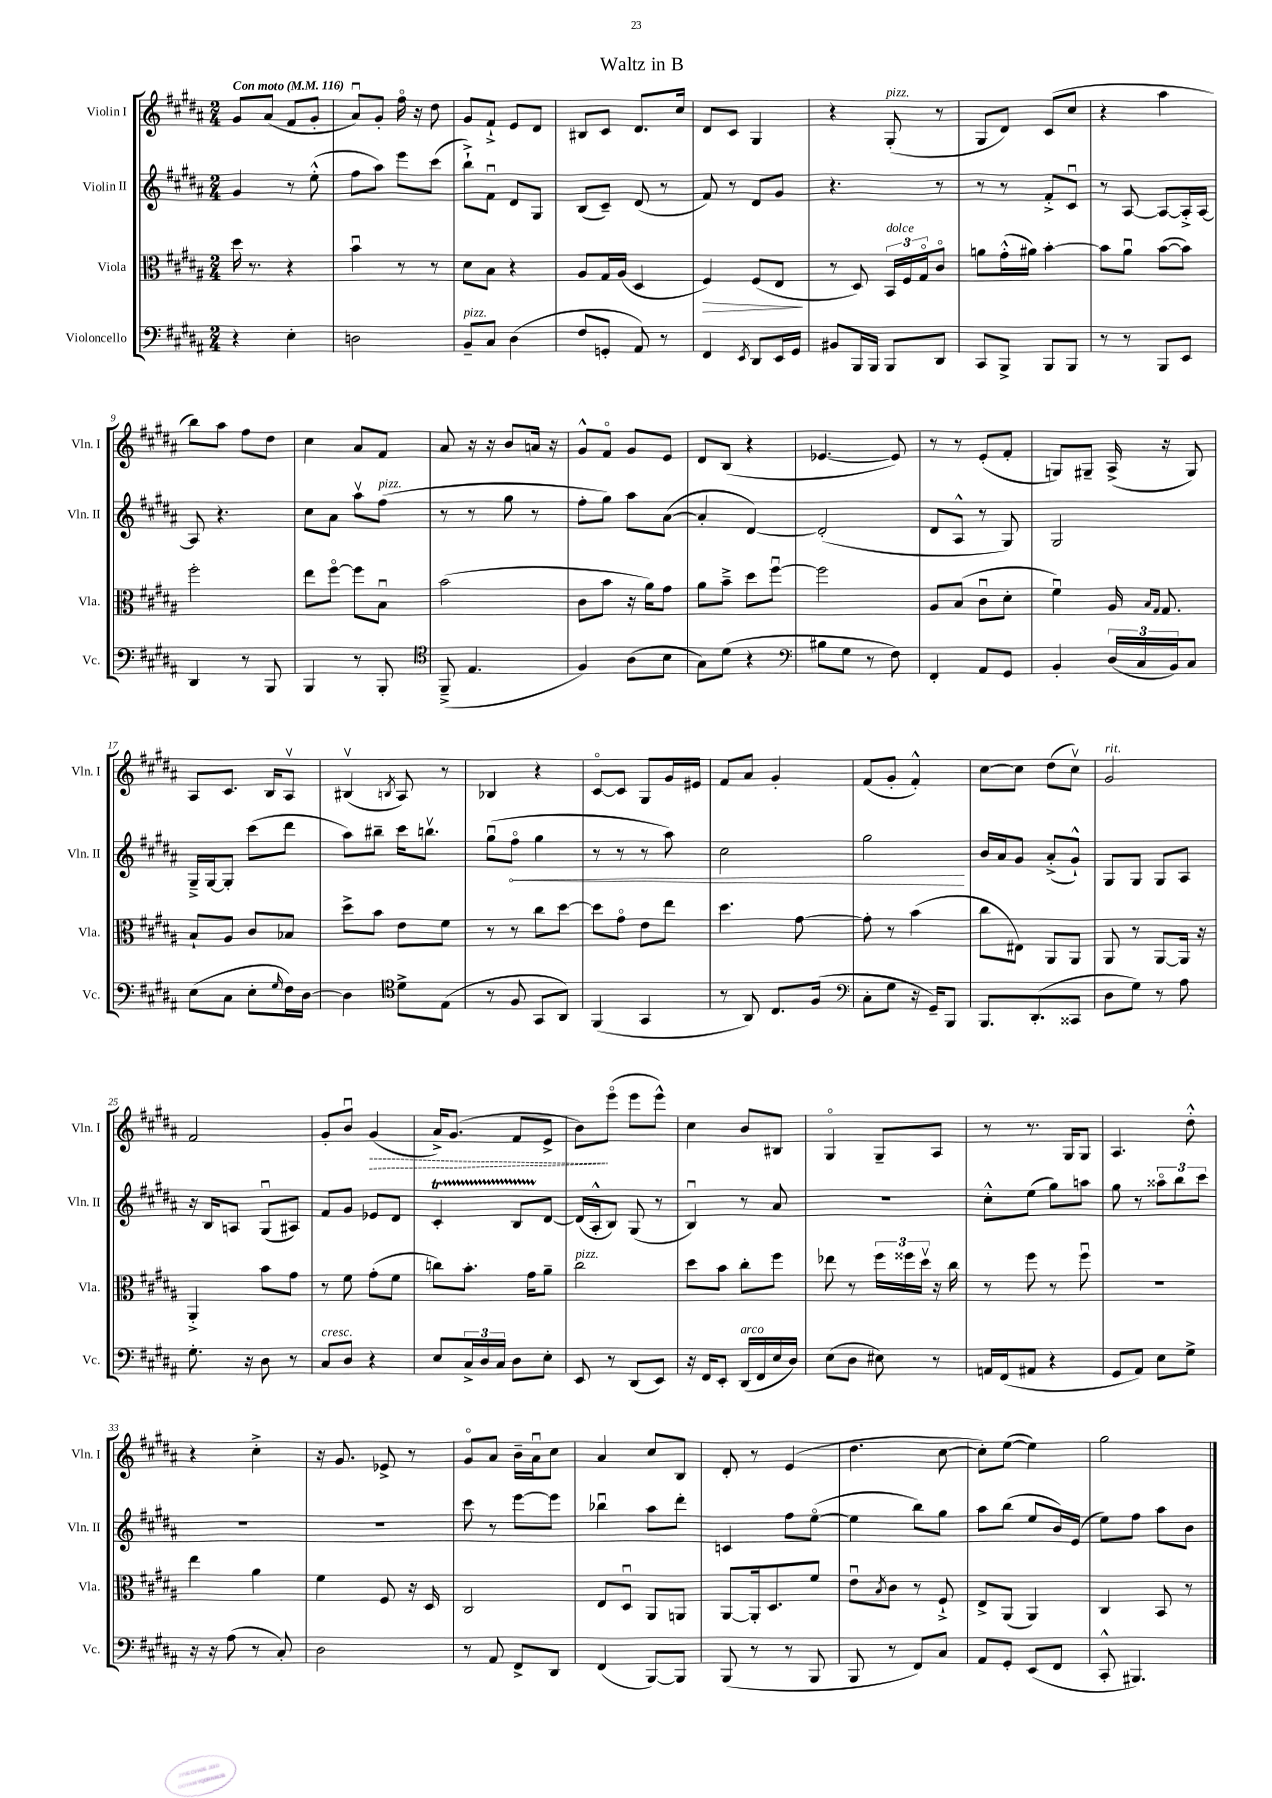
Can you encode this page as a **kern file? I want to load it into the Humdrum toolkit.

**kern	**kern	**dynam	**kern	**dynam	**kern	**dynam
*part4	*part3	*part3	*part2	*part2	*part1	*part1
*staff4	*staff3	*staff3	*staff2	*staff2	*staff1	*staff1
*I"Violoncello	*I"Viola	*	*I"Violin II	*	*I"Violin I	*
*I'Vc.	*I'Vla.	*	*I'Vln. II	*	*I'Vln. I	*
*clefF4	*clefC3	*	*clefG2	*	*clefG2	*
*k[f#c#g#d#a#]	*k[f#c#g#d#a#]	*	*k[f#c#g#d#a#]	*	*k[f#c#g#d#a#]	*
*M2/4	*M2/4	*	*M2/4	*	*M2/4	*
*MM116	*MM116	*	*MM116	*	*MM116	*
=1	=1	=1	=1	=1	=1	=1
!	!	!	!	!	!LO:TX:a:B:t=Con moto	!
4r	16dd#\	.	4g#/	.	8g#/L	.
.	8.r	.	.	.	.	.
.	.	.	.	.	(8a#/J	.
4E'\	4r	.	8r	.	8f#/L	.
.	.	.	(8ee'^^\	.	8g#'/J	.
=2	=2	=2	=2	=2	=2	=2
2Dn\	4bu\	.	8ff#\L	.	8a#u/L)	.
.	.	.	8aa#\J)	.	8g#'/J	.
.	8r	.	8eee\L	.	16ff#\	.
.	.	.	.	.	16r	.
.	8r	.	(8ccc#\J	.	8dd#\	.
=3	=3	=3	=3	=3	=3	=3
!LO:TX:a:i:t=pizz.	!	!	!	!	!	!
8BB~/L	8d#\L	.	8bb`^\L)	.	8g#/L	.
8C#/J	8B\J	.	8f#u\J	.	8f#`^/J	.
(4D#\	4r	.	8d#/L	.	8e/L	.
.	.	.	8G#/J	.	8d#/J	.
=4	=4	=4	=4	=4	=4	=4
8F#/L	8A#/L	.	(8B/L	.	8B#X/L	.
8GGn'/J	16G#/L	.	8c#~/J)	.	8c#/J	.
.	(16A#/JJ	.	.	.	.	.
8AA#/)	4D#/	.	(8d#/	.	8.d#/L	.
8r	.	.	8r	.	.	.
.	.	.	.	.	16cc#/Jk	.
=5	=5	=5	=5	=5	=5	=5
!	!	!LO:HP:b	!	!	!	!
4FF#/	4F#/)	>	8f#/)	.	8d#/L	.
.	.	.	8r	.	8c#/J	.
8qEE/	.	.	.	.	.	.
8DD#/L	(8F#/L	.	8d#/L	.	4G#/	.
16EE/L	8E/J	.	8g#/J	.	.	.
16GG#/JJ	.	.	.	.	.	.
.	.	]	.	.	.	.
=6	=6	=6	=6	=6	=6	=6
8BB#X/L	8r	.	4.r	.	4r	.
16BBB/L	8D#/)	.	.	.	.	.
16BBB/JJ	.	.	.	.	.	.
!	!	!	!	!	!LO:TX:a:i:t=pizz.	!
!	!LO:TX:a:i:t=dolce	!	!	!	!	!
8BBB/L	24BB/LL	.	.	.	(8G#'/	.
.	24F#/	.	.	.	.	.
.	24G#/J	.	.	.	.	.
8DD#/J	8c#/J	.	8r	.	8r	.
=7	=7	=7	=7	=7	=7	=7
8CC#/L	8an\L	.	8r	.	8G#/L	.
8BBB^/J	(16g#'^^\L	.	8r	.	8d#/J)	.
.	16a#X\JJ)	.	.	.	.	.
8BBB/L	[4b'\	.	8f#'^/L	.	(8c#/L	.
8BBB/J	.	.	8c#u/J	.	8cc#/J	.
=8	=8	=8	=8	=8	=8	=8
8r	8b\L]	.	8r	.	4r	.
8r	8a#u\J	.	[8A#/	.	.	.
8BBB/L	([8b\L	.	8A#/L_	.	4aa#\	.
8EE/J	8b\J])	.	16A#'^/L]	.	.	.
.	.	.	[16A#/JJ	.	.	.
!!LO:LB:g=z
=9	=9	=9	=9	=9	=9	=9
4DD#/	2ff#'\	.	8A#/]	.	8bb\L)	.
.	.	.	4.r	.	8aa#\J	.
8r	.	.	.	.	8ff#\L	.
8BBB/	.	.	.	.	8dd#\J	.
=10	=10	=10	=10	=10	=10	=10
4BBB/	8ee\L	.	8cc#\L	.	4cc#\	.
.	[8ff#\J	.	8a#\J	.	.	.
8r	8ff#\L]	.	8aa#v\L	.	8a#/L	.
!	!	!	!LO:TX:a:i:t=pizz.	!	!	!
8BBB'/	8Bu\J	.	(8ff#\J	.	8f#/J	.
=11	=11	=11	=11	=11	=11	=11
*clefC4	*	*	*	*	*	*
(8FF#~^/	(2b\	.	8r	.	8a#/	.
4.E/	.	.	8r	.	16r	.
.	.	.	.	.	16r	.
.	.	.	8gg#\	.	8b/L	.
.	.	.	8r	.	16an/Jk	.
.	.	.	.	.	16r	.
=12	=12	=12	=12	=12	=12	=12
4F#/)	8c#\L	.	8ff#'\L	.	8g#^^/L	.
.	8b\J	.	8gg#\J)	.	8f#/J	.
(8A#\L	16r	.	8aa#\L	.	8g#/L	.
.	16a#\KL)	.	.	.	.	.
8B\J	8g#\J	.	([8a#\J	.	8e/J	.
=13	=13	=13	=13	=13	=13	=13
8G#\L)	8a#\L	.	4a#'/]	.	8d#/L	.
(8d#\J	8b~^\J	.	.	.	(8B/J	.
4r	8dd#\L	.	[4d#/)	.	4r	.
.	[8ff#u\J	.	.	.	.	.
=14	=14	=14	=14	=14	=14	=14
*clefF4	*	*	*	*	*	*
8B#X\L	2ff#\]	.	(2d#'/]	.	[4.e-X/	.
8G#\J	.	.	.	.	.	.
8r	.	.	.	.	.	.
8F#\)	.	.	.	.	8e-/])	.
=15	=15	=15	=15	=15	=15	=15
4FF#'/	8A#/L	.	8d#/L	.	8r	.
.	(8B/J	.	8A#^^/J	.	8r	.
8AA#/L	8c#u\L	.	8r	.	(8e'/L	.
8GG#/J	8d#'\J	.	8G#/)	.	8f#'/J	.
=16	=16	=16	=16	=16	=16	=16
4BB'/	4f#u\)	.	2G#/	.	8Gn/L)	.
.	.	.	.	.	8G#X~/J	.
(24D#/LL	16A#/	.	.	.	(16A#^/	.
24C#/	.	.	.	.	.	.
.	16qqB/LL	.	.	.	.	.
.	16qqG#/JJ	.	.	.	.	.
.	8.G#/	.	.	.	16r	.
24BB/J)	.	.	.	.	.	.
8C#/J	.	.	.	.	8G#/)	.
!!LO:LB:g=z
=17	=17	=17	=17	=17	=17	=17
(8E\L	8B`/L	.	16G#~^/LL	.	8A#/L	.
.	.	.	[16G#/J	.	.	.
8C#\J	8A#/J	.	8G#'/J]	.	8.c#/J	.
8E'\L	8c#/L	.	(8ccc#\L	.	.	.
.	.	.	.	.	16B/KL	.
16qqG#/	.	.	.	.	.	.
16F#\L)	8B-X/J	.	8ddd#\J	.	8A#v/J	.
[16D#\JJ	.	.	.	.	.	.
=18	=18	=18	=18	=18	=18	=18
4D#\]	8dd#^\L	.	8aa#\L)	.	(4B#Xv/	.
.	8b\J	.	8bb#X~\J	.	.	.
*clefC4	*	*	*	*	*	*
.	.	.	.	.	8qBn/	.
8d#^\L	8e\L	.	16ccc#\KL	.	8A#/)	.
.	.	.	8.bbnv\J	.	.	.
(8E\J	8f#\J	.	.	.	8r	.
=19	=19	=19	=19	=19	=19	=19
8r	8r	.	(8gg#u\L	.	4B-X/	.
!	!	!	!	!LO:HP:b	!	!
8F#/	8r	.	8ff#\J	<	.	.
8GG#/L	8cc#\L	.	4gg#\	.	4r	.
8AA#/J)	[8dd#\J	.	.	.	.	.
=20	=20	=20	=20	=20	=20	=20
(4FF#/	8dd#\L]	.	8r	.	[8c#/L	.
.	8g#\J	.	8r	.	8c#/J]	.
4GG#/	8e\L	.	8r	.	8G#/L	.
.	8ee\J	.	8aa#\)	.	16g#/L	.
.	.	.	.	.	16e#X/JJ	.
=21	=21	=21	=21	=21	=21	=21
8r	4.dd#\	.	2cc#\	.	8f#/L	.
8AA#/)	.	.	.	.	8a#/J	.
8.C#/L	.	.	.	.	4g#'/	.
.	[8g#\	.	.	.	.	.
(16F#/Jk	.	.	.	.	.	.
=22	=22	=22	=22	=22	=22	=22
*clefF4	*	*	*	*	*	*
8C#'\L	8g#'\]	.	2gg#\	.	(8f#/L	.
8G#\J	8r	.	.	.	8g#'/J	.
16r	(4b\	.	.	.	4f#'^^/)	.
16GG#~/KL)	.	.	.	.	.	.
8BBB/J	.	.	.	.	.	.
.	.	.	.	[	.	.
=23	=23	=23	=23	=23	=23	=23
8.BBB/L	8cc#\L	.	16b/LL	.	[8cc#\L	.
.	.	.	16a#/J	.	.	.
.	8E#X\J)	.	8g#/J	.	8cc#\J]	.
(8.DD#'/	.	.	.	.	.	.
.	8AA#/L	.	(8a#'^/L	.	(8dd#\L	.
8CC##X/J	8AA#/J	.	8g#`^^/J)	.	8cc#v\J)	.
=24	=24	=24	=24	=24	=24	=24
!	!	!	!	!	!LO:TX:a:i:t=rit.	!
8D#\L	8AA#/	.	8G#/L	.	2g#/	.
8G#\J)	8r	.	8G#/J	.	.	.
8r	[8AA#/L	.	8G#/L	.	.	.
8A#\	16AA#/Jk]	.	8A#/J	.	.	.
.	16r	.	.	.	.	.
!!LO:LB:g=z
=25	=25	=25	=25	=25	=25	=25
8.G#'\	4AA#'^/	.	16r	.	2f#/	.
.	.	.	16B/KL	.	.	.
.	.	.	8An/J	.	.	.
16r	.	.	.	.	.	.
8D#\	8b\L	.	(8G#u/L	.	.	.
8r	8g#\J	.	8A#X/J)	.	.	.
=26	=26	=26	=26	=26	=26	=26
!LO:TX:a:i:t=cresc.	!	!	!	!	!	!
8C#/L	8r	.	8f#/L	.	8g#'/L	.
8D#/J	8f#\	.	8g#/J	.	8bu/J	.
!	!	!	!	!	!	!LO:HP:b
4r	(8g#'\L	.	8e-X/L	.	(4g#/	>
.	8f#\J	.	8d#/J	.	.	.
=27	=27	=27	=27	=27	=27	=27
8E/L	8ccn\L)	.	4c#T'/	.	16a#^/KL)	.
.	.	.	.	.	(8.g#/J	.
24C#^/L	8.b'\J	.	.	.	.	.
24D#/	.	.	.	.	.	.
24C#/JJ	.	.	.	.	.	.
8D#\L	.	.	8BTTT/L	.	8f#/L	.
.	16g#\KL	.	.	.	.	.
8E'\J	8a#~\J	.	[8d#/J	.	8e^/J	.
=28	=28	=28	=28	=28	=28	=28
!	!LO:TX:a:i:t=pizz.	!	!	!	!	!
8EE/	2cc#\	.	(16d#/LL]	.	8b\L)	.
.	.	.	16A#'^^/J	.	.	.
8r	.	.	8B/J)	.	(8eee\J	]
(8DD#/L	.	.	(8G#/	.	8eee\L	.
8EE/J)	.	.	8r	.	8eee^^\J)	.
=29	=29	=29	=29	=29	=29	=29
16r	8dd#\L	.	4Bu/)	.	4cc#\	.
16FF#/KL	.	.	.	.	.	.
8EE'/J	8b\J	.	.	.	.	.
!LO:TX:a:i:t=arco	!	!	!	!	!	!
(16DD#/LL	8cc#'\L	.	8r	.	8b/L	.
16FF#/	.	.	.	.	.	.
16E/	8ff#\J	.	8a#/	.	8B#X/J	.
16D#/JJ)	.	.	.	.	.	.
=30	=30	=30	=30	=30	=30	=30
(8E\L	8ee-X\	.	2r	.	4G#/	.
8D#\J	8r	.	.	.	.	.
8E#X\)	24ff#\LL	.	.	.	8G#~/L	.
.	24ff##X\	.	.	.	.	.
.	24dd#v\JJ	.	.	.	.	.
8r	16r	.	.	.	8A#/J	.
.	16cc#\	.	.	.	.	.
=31	=31	=31	=31	=31	=31	=31
16AAn/LL	8r	.	8cc#'^^\L	.	8r	.
(16FF#/J	.	.	.	.	.	.
8AA#X/J	8ff#\	.	(8ee\J	.	8.r	.
4r	8r	.	8gg#\L)	.	.	.
.	.	.	.	.	16G#/KL	.
.	8ff#u\	.	8aan\J	.	8G#/J	.
=32	=32	=32	=32	=32	=32	=32
8GG#/L	2r	.	8gg#\	.	4.A#/	.
8AA#/J)	.	.	8r	.	.	.
8E\L	.	.	12aa##X\L	.	.	.
.	.	.	12bb\	.	.	.
8G#^\J	.	.	.	.	8dd#'^^\	.
.	.	.	12ccc#\J	.	.	.
!!LO:LB:g=z
=33	=33	=33	=33	=33	=33	=33
16r	4ee\	.	2r	.	4r	.
16r	.	.	.	.	.	.
(8A#\	.	.	.	.	.	.
8r	4a#\	.	.	.	4cc#'^\	.
8C#'/)	.	.	.	.	.	.
=34	=34	=34	=34	=34	=34	=34
2D#\	4f#\	.	2r	.	16r	.
.	.	.	.	.	8.g#/	.
.	8F#/	.	.	.	8e-X^/	.
.	16r	.	.	.	8r	.
.	16D#/	.	.	.	.	.
=35	=35	=35	=35	=35	=35	=35
8r	2C#/	.	8ccc#\	.	8g#/L	.
8AA#/	.	.	8r	.	8a#/J	.
8FF#^/L	.	.	[8eee\L	.	16b~\LL	.
.	.	.	.	.	16a#u\J	.
8DD#/J	.	.	8eee\J]	.	8cc#\J	.
=36	=36	=36	=36	=36	=36	=36
(4FF#/	8E/L	.	4bb-Xu\	.	4a#/	.
.	8D#u/J	.	.	.	.	.
[8BBB/L)	8AA#/L	.	8aa#\L	.	8cc#/L	.
8BBB/J]	8AAn/J	.	8ddd#'\J	.	8B/J	.
=37	=37	=37	=37	=37	=37	=37
(8BBB/	[8AA#/L	.	4cn/	.	8d#'/	.
8r	16AA#'/k]	.	.	.	8r	.
.	8.D#/	.	.	.	.	.
8r	.	.	8ff#\L	.	(4e/	.
8BBB/	8f#/J	.	([8ee\J	.	.	.
=38	=38	=38	=38	=38	=38	=38
8BBB/	8eu\L	.	4ee\]	.	4.dd#\	.
.	8qB/	.	.	.	.	.
8r	8c#\J	.	.	.	.	.
8FF#/L)	8r	.	8bb\L)	.	.	.
8C#/J	8F#`^/	.	8gg#\J	.	[8cc#\	.
=39	=39	=39	=39	=39	=39	=39
8AA#/L	8E^/L	.	8aa#\L	.	8cc#'\L])	.
8GG#'/J	(8AA#/J	.	(8bb\J	.	([8ee\J	.
(8EE/L	4AA#/)	.	8ee/L	.	4ee\])	.
8FF#/J	.	.	16b/L)	.	.	.
.	.	.	(16e/JJ	.	.	.
=40	=40	=40	=40	=40	=40	=40
8CC#'^^/	4C#/	.	8ee\L)	.	2gg#\	.
4.BBB#X/)	.	.	8ff#\J	.	.	.
.	8BB/	.	8aa#\L	.	.	.
.	8r	.	8b\J	.	.	.
==	==	==	==	==	==	==
*-	*-	*-	*-	*-	*-	*-
